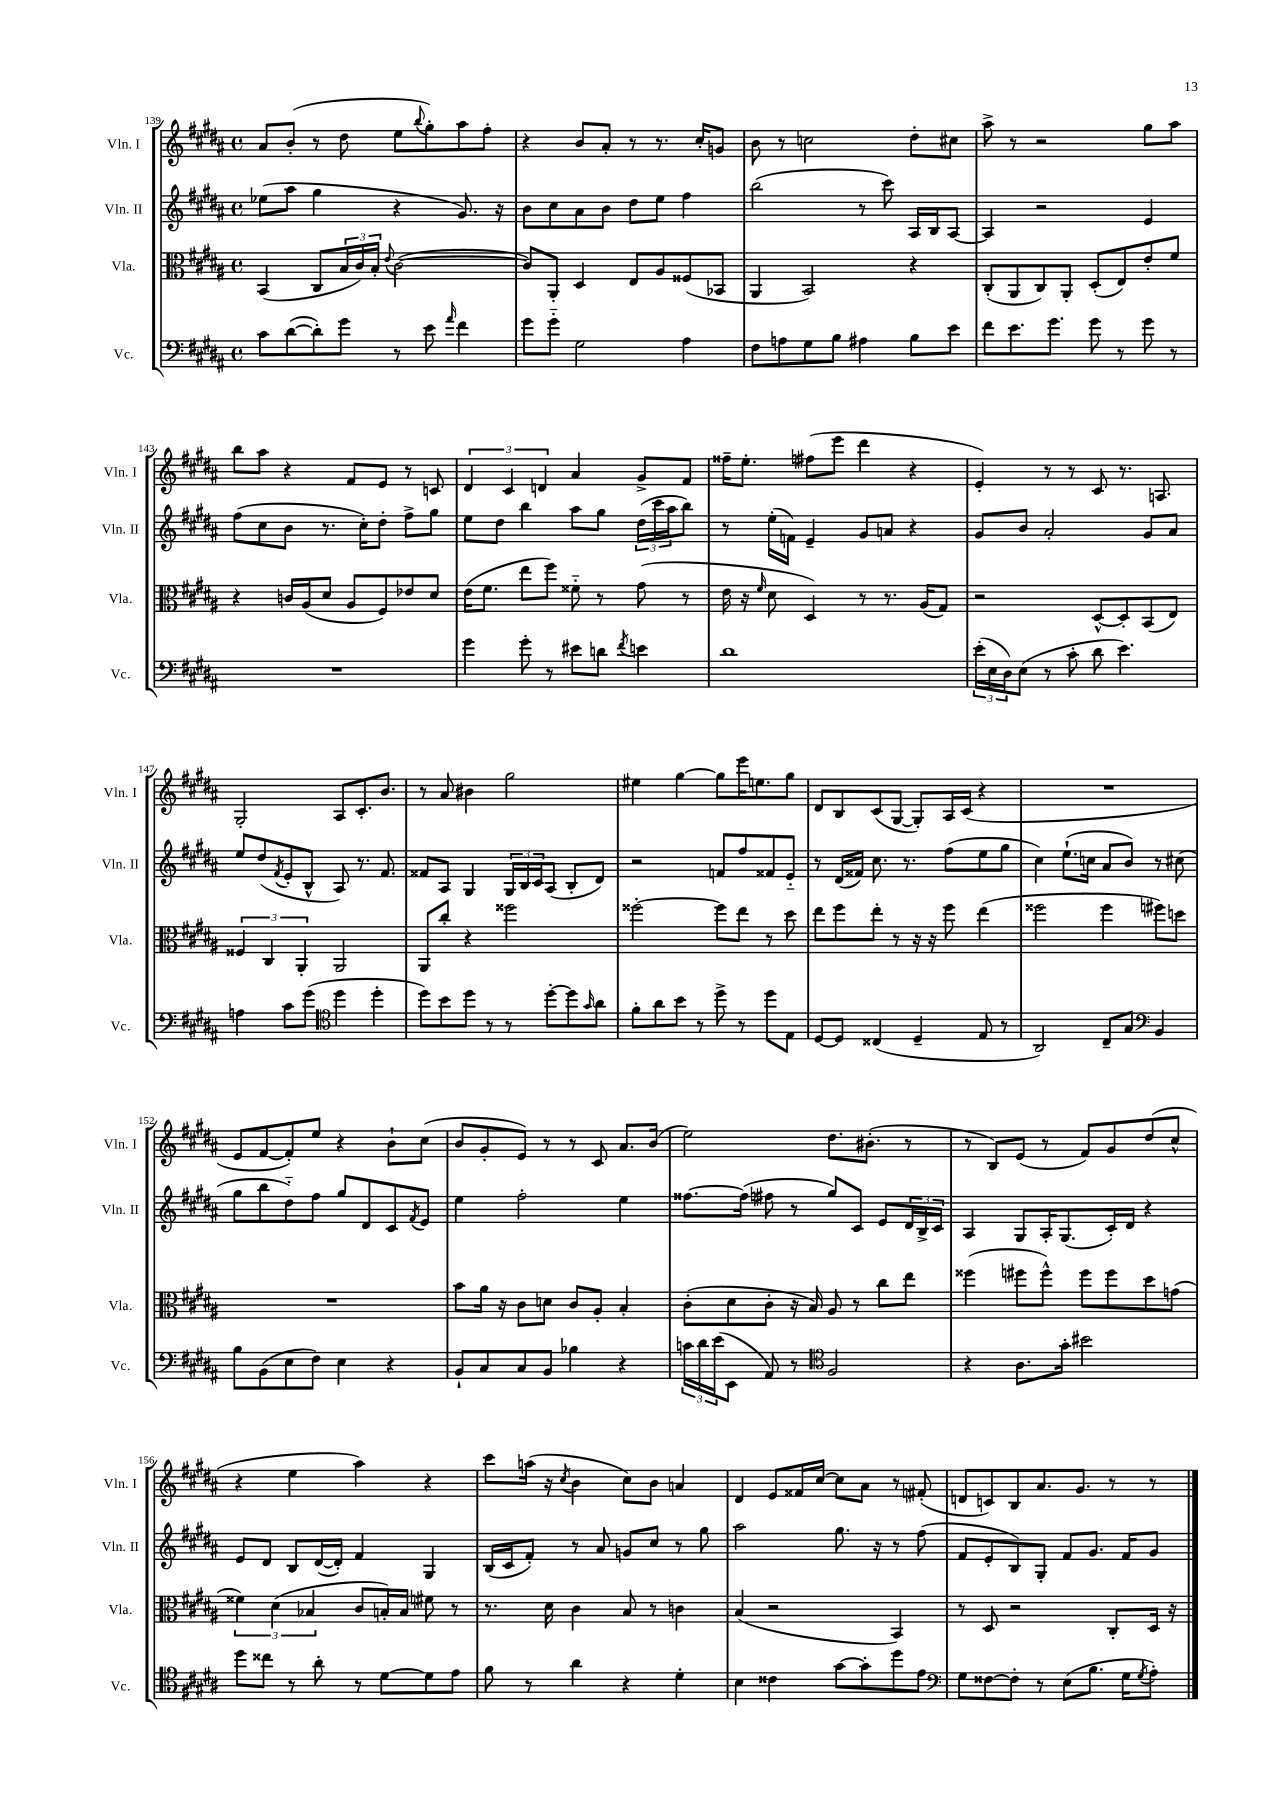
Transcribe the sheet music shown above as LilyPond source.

<<
\new StaffGroup <<
\new Staff = "s0" \with { instrumentName = "Vln. I" shortInstrumentName = "Vln. I" } {
    \clef treble \key b \major \defaultTimeSignature \time 4/4
    ais'8 b'8-.( r8 dis''8 e''8 \appoggiatura { b''8 } gis''8-.) ais''8 fis''8-. |
    r4 b'8 ais'8-. r8 r8. cis''16-. g'8 |
    b'8 r8 c''2 dis''8-. cis''8 |
    ais''8-> r8 r2 gis''8 ais''8 |
    b''8 ais''8 r4 fis'8 e'8 r8 c'8 |
    \tuplet 3/2 { dis'4 cis'4 d'4 } ais'4 gis'8-> fis'8 |
    fisis''16-- e''8.-. fis''8( e'''8 dis'''4 r4 |
    e'4-.) r8 r8 cis'8 r8. a8. |
    gis2-. ais8 cis'8.-. b'8. |
    r8 ais'8 bis'4 gis''2 |
    eis''4 gis''4~ gis''8 e'''16 e''8. gis''8 |
    dis'8 b8 cis'8( gis8~ gis8-.) ais16 cis'16( r4 |
    R1 |
    e'8 fis'8~ fis'8-.) e''8 r4 b'8-! cis''8( |
    b'8 gis'8-. e'8) r8 r8 cis'8 ais'8. b'16( |
    e''2) dis''8. bis'8.-.( r8 |
    r8 b8) e'8( r8 fis'8) gis'8 dis''8( cis''8-^ |
    r4 e''4 ais''4) r4 |
    cis'''8 a''16( r16 \acciaccatura { cis''8 } b'4 cis''8) b'8 a'4 |
    dis'4 e'8 fisis'16 cis''16~ cis''8 ais'8 r8 fis'8-.( |
    d'8 c'8) b8 ais'8. gis'8. r8 r8 \bar "|." |
}
\new Staff = "s1" \with { instrumentName = "Vln. II" shortInstrumentName = "Vln. II" } {
    \clef treble \key b \major \defaultTimeSignature \time 4/4
    ees''8( ais''8 gis''4 r4 gis'8.) r16 |
    b'8 cis''8 ais'8 b'8 dis''8 e''8 fis''4 |
    b''2( r8 cis'''8) ais16 b16 ais8~ |
    ais4 r2 e'4 |
    fis''8( cis''8 b'8 r8. cis''16-.) dis''8-. fis''8-> gis''8 |
    e''8 dis''8 b''4 ais''8 gis''8 \tuplet 3/2 { dis''16( cis'''16 ais''16 } b''8) |
    r8 e''16-.( f'16) e'4-- gis'8 a'8 r4 |
    gis'8 b'8 ais'2-. gis'8 ais'8 |
    e''8 dis''8( \acciaccatura { fis'8 } e'8-. b8-^ ais8) r8. fis'8. |
    fisis'8 ais8 gis4 \tuplet 3/2 { gis16 b16 cis'16 } ais8( b8-. dis'8) |
    r2 f'8 fis''8 fisis'8 e'8-_ |
    r8 dis'16( fisis'16) cis''8. r8. fis''8( e''8 gis''8 |
    cis''4) e''8.-!( c''16 ais'8 b'8) r8 cis''8( |
    gis''8 b''8 dis''8-_) fis''8 gis''8 dis'8 cis'8 \acciaccatura { fis'8 } e'8 |
    e''4 fis''2-. e''4 |
    fisis''8.~ fisis''16( fis''8 r8 gis''8) cis'8 e'8 \tuplet 3/2 { dis'16 b16-> cis'16 } |
    ais4 gis8 ais16-. gis8.( cis'16-.) dis'16 r4 |
    e'8 dis'8 b8 dis'16~( dis'16-.) fis'4 gis4 |
    b16( cis'16 fis'8-.) r8 ais'8 g'8 cis''8 r8 gis''8 |
    ais''2 gis''8. r16 r8 fis''8( |
    fis'8 e'8-. b8) gis8-. fis'8 gis'8. fis'16 gis'8 \bar "|." |
}
\new Staff = "s2" \with { instrumentName = "Vla." shortInstrumentName = "Vla." } {
    \clef alto \key b \major \defaultTimeSignature \time 4/4
    b,4( cis8 \tuplet 3/2 { b16 cis'16) b16-. } \appoggiatura { e'8 } cis'2~( |
    cis'8) ais,8-. dis4 e8 ais8 fisis8( bes,8 |
    ais,4 b,2) r4 |
    cis8-.( ais,8 cis8) ais,8-. dis8-.( e8) e'8-. fis'8 |
    r4 c'16 ais16( dis'8 ais8 fis8) ees'8 dis'8 |
    e'16( fis'8. e''8 fis''8) fisis'8-_ r8 gis'8( r8 |
    e'16 r16 \grace { fis'16 } dis'8 dis4) r8 r8. ais16( gis8) |
    r2 dis8~-^ dis8-. b,8( e8) |
    \tuplet 3/2 { fisis4 cis4 ais,4-. } ais,2 |
    ais,8 cis''8-. r4 fisis''2 |
    fisis''2~-. fisis''8 e''8 r8 dis''8 |
    e''8 fis''8 e''8-. r8 r16 r16 fis''8 e''4( |
    fisis''2 fisis''4 fis''8) d''8 |
    R1 |
    b'8 ais'16 r16 cis'8 d'8 cis'8 ais8-. b4-. |
    cis'8-.( dis'8 cis'8-. r16 b16) ais8 r8 cis''8 e''8 |
    fisis''4( fis''8 fis''8-^) fis''8 fis''8 dis''8 g'8( |
    \tuplet 3/2 { fisis'4) dis'4( bes4 } cis'8 b16-.) b16 fis'8 r8 |
    r8. dis'16 cis'4 b8 r8 c'4 |
    b4( r2 b,4) |
    r8 dis8 r2 cis8-. dis16 r16 \bar "|." |
}
\new Staff = "s3" \with { instrumentName = "Vc." shortInstrumentName = "Vc." } {
    \clef bass \key b \major \defaultTimeSignature \time 4/4
    cis'8 dis'8~( dis'8-.) gis'8 r8 e'8 \grace { ais'16 } fis'4 |
    gis'8 gis'8-_ gis2 ais4 |
    fis8 a8 gis8 b8 ais4 b8 e'8 |
    fis'8 e'8. gis'8. gis'8 r8 gis'8 r8 |
    R1 |
    gis'4 gis'8-. r8 eis'8 d'8 \acciaccatura { fis'8 } e'4 |
    dis'1 |
    \tuplet 3/2 { e'16-.( e16 dis16) } e8( r8 cis'8-. dis'8 e'4.) |
    a4 cis'8 gis'8( \clef tenor dis''4 dis''4-. |
    dis''8) b'8 dis''8 r8 r8 dis''8~-. dis''8 \grace { gis'16 } ais'8 |
    fis'8-. ais'8 b'8 r8 dis''8-> r8 dis''8 e8 |
    dis8~ dis8 cisis4( dis4-- e8 r8 |
    ais,2) cis8-- gis8 \clef bass b,4 |
    b8 b,8( e8 fis8) e4 r4 |
    b,8-! cis8 cis8 b,8 bes4 r4 |
    \tuplet 3/2 { c'16 dis'16 e'16( } e,8 ais,8) r8 \clef tenor fis2 |
    r4 ais8. gis'16-. bis'2 |
    dis''8 cisis''8 r8 ais'8-. r8 dis'8~ dis'8 e'8 |
    fis'8 r8 ais'4 r4 dis'4-. |
    b4 cisis'4 gis'8~ gis'8-. dis''8 e'8 |
    \clef bass gis8 fisis8~ fisis8-. r8 e8( b8. gis16 \acciaccatura { gis8 } ais8-.) \bar "|." |
}
>>
>>
\layout { \context { \Score currentBarNumber = #139 } }
